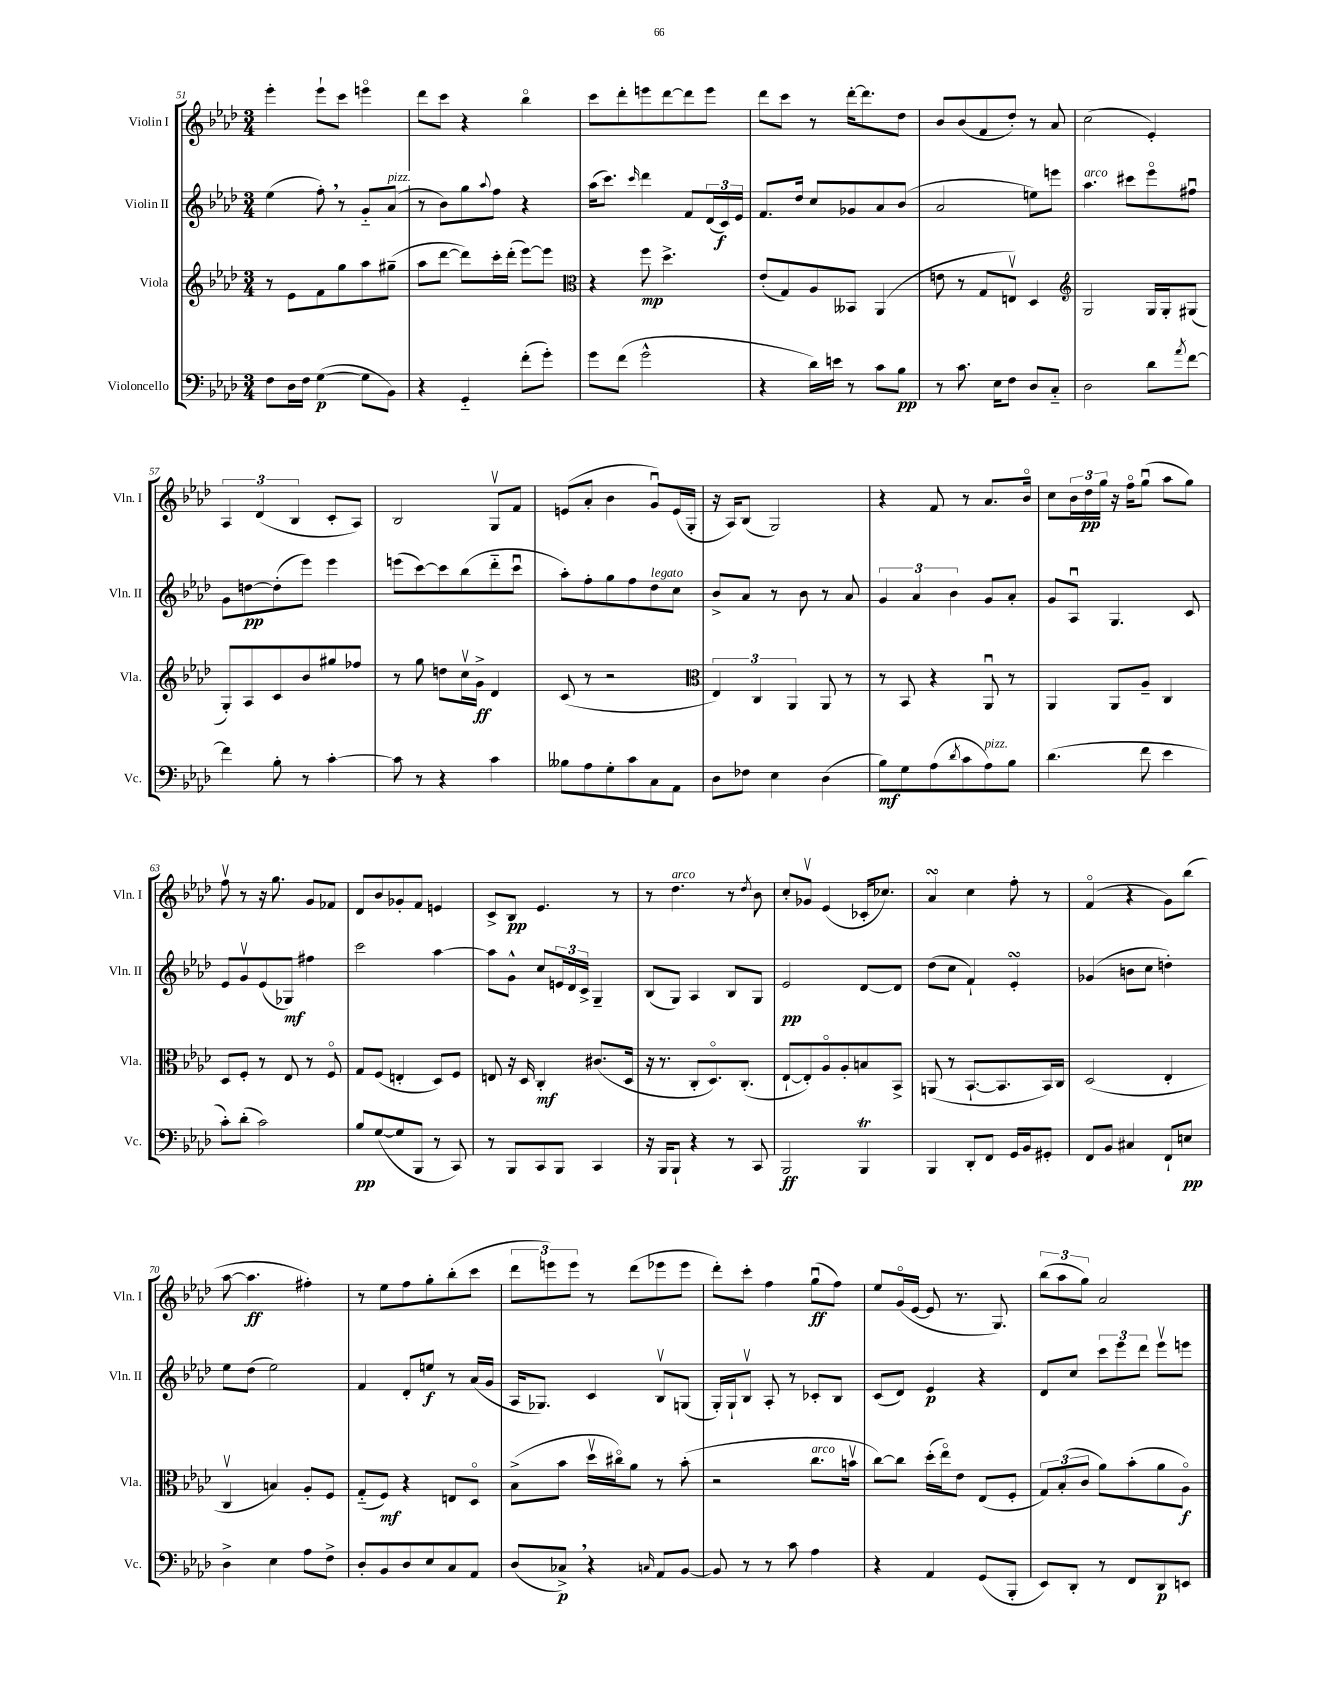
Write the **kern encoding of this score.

**kern	**kern	**kern	**kern
*staff4	*staff3	*staff2	*staff1
*clefF4	*clefG2	*clefG2	*clefG2
*k[b-e-a-d-]	*k[b-e-a-d-]	*k[b-e-a-d-]	*k[b-e-a-d-]
*M3/4	*M3/4	*M3/4	*M3/4
8F\L	8r	(4ee-\	4eee-'\
16D-\L	8e-\L	.	.
16F\JJ	.	.	.
([4G\	8f\	8ff'\)	8eee-`\L
.	8gg\	8r	8ccc\J
8G\]L	8aa-\	8g'~/L	4eeeo\
8BB-\J)	(8gg#~\J	(8a-/J	.
=	=	=	=
4r	8aa-\L	8r	8ddd-\L
.	[8ddd-\J	8b-\L)	8ccc\J
4GG'~/	8ddd-\]L)	8gg\	4r
.	.	8qqaa-/	.
.	16ccc'\L	8ff\J	.
.	(16ddd-'\JJ	.	.
(8f'\L	[8eee-\L)	4r	4bb-o\
8g'\J)	8eee-\]J	.	.
=	=	=	=
*	*clefC3	*	*
8g\L	4r	(16aa-\LK	8ccc\L
.	.	8.ccc\J)	.
(8f\J	.	.	8ddd-'\
.	.	16qqccc/	.
2g^^\	8ff\	4ddd-\	8eee\
.	4.dd-^\	.	[8ddd-\
.	.	8f/L	8ddd-\]
.	.	(24d-/L	8eee\J
.	.	24c/)	.
.	.	24e-/JJ	.
=	=	=	=
4r	(8e-'/L	8.f/L	8ddd-\L
.	8G/)	.	8ccc\J
.	.	16dd-/Jk	.
16d-\LL)	8A-/	8cc/L	8r
16e\JJ	.	.	.
8r	8BB--/J	8g-/	[16ddd-'\LK
.	.	.	8.ddd-\]
8c\L	(4AA-/	8a-/	.
8B-\J	.	(8b-/J	8dd-\J
=	=	=	=
8r	8e\	2a-/	8b-/L
8.c\	8r	.	(8b-/
.	8G/L	.	8f/
16E-\LK	.	.	.
8F\J	8Ev/J)	.	8dd-'/J)
8D-/L	4D-/	8ee\L)	8r
8C'~/J	.	8eee\J	8a-/
=	=	=	=
*	*clefG2	*	*
2D-\	2G/	4.aa-\	(2cc\
.	.	8ccc#\L	.
8d-\L	16G/LL	8eee-o\	4e-'/)
.	16G'/J	.	.
8qa-/	.	.	.
[8f\J	(8G#/J	8ff#u\J	.
=	=	=	=
4f\]	8G'/L)	8g\L	6A-/
.	8A-/	[8dd\	.
.	.	.	(6d-/
8B-'\	8c/	(8dd'\]	.
.	.	.	6B-/
8r	8b-/	8eee-\J)	.
[4c'\	8gg#/	4eee-\	8c'/L
.	8ff-/J	.	8A-/J)
=	=	=	=
8c\]	8r	(8eee\L	2B-/
8r	8gg\	[8ccc\)	.
4r	8dd\L	8ccc\]	.
.	16ccv\L	(8bb-\	.
.	16g^\JJ	.	.
4c\	4d-/	8ddd-'~\	8Gv/L
.	.	8cccu\J	8f/J
=	=	=	=
8B--\L	(8c/	8aa-'\L)	(8e/L
8A-\	8r	8ff'\	8a-'/J
8G'\	2r	8gg\	4b-\
8c\	.	8ff\	.
8C\	.	8dd-\	8gu/L)
8AA-\J	.	8cc\J	(16e/L
.	.	.	16G'/JJ
=	=	=	=
*	*clefC3	*	*
8D-\L	6E-/)	8b-^/L	16r
.	.	.	16A-/LK)
8F-\J	.	8a-/J	(8B-/J
.	6C/	.	.
4E-\	.	8r	2G/)
.	6AA-/	.	.
.	.	8b-\	.
(4D-\	8AA-/	8r	.
.	8r	8a-/	.
=	=	=	=
8B-\L)	8r	6g/	4r
8G\	8BB-/	.	.
.	.	6a-/	.
(8A-\	4r	.	8f/
.	.	6b-\	.
8qd-/	.	.	.
8c\	.	.	8r
8A-\)	8AA-u/	8g/L	8.a-/L
8B-\J	8r	8a-'/J	.
.	.	.	16b-o/Jk
=	=	=	=
(4.d-\	4AA-/	8g/L	8cc\L
.	.	8A-u/J	24b-\L
.	.	.	24dd-\
.	.	.	24gg\JJ
.	8AA-/L	4.G/	16r
.	.	.	16ffo\LK
8f\	8A-~/J	.	(8ggu\J
4e-\	4C/	.	8aa-\L
.	.	8c/	8gg\J)
=	=	=	=
8c'\L)	8D-/L	8e-/L	8ffv\
(8d-'\J	8F'/J	8gv/	8r
2c\)	8r	(8e-/	16r
.	.	.	8.gg\
.	8E-/	8G-/J)	.
.	8r	4ff#\	8g/L
.	8Fo/	.	8f-/J
=	=	=	=
8B-/L	8G/L	2ccc\	8d-/L
([8G/	(8F/J	.	8b-/
8G/]	4E'/	.	8g-'/
8BBB-/J	.	.	8f/J
8r	8D-/L)	[4aa-\	4e/
8CC/)	8F/J	.	.
=	=	=	=
8r	8E/	8aa-\]L	8c^/L
8BBB-/L	16r	8g^^\J	8B-/J
.	16D-/	.	.
8CC/	4C'/	8cc/L	4.e-/
8BBB-/J	.	24e/L	.
.	.	24d-/	.
.	.	24c^/JJ	.
4CC/	(8.c#/L	4G~/	.
.	.	.	8r
.	16D-/Jk	.	.
=	=	=	=
16r	16r	(8B-/L	8r
16BBB-/LK	8.r	.	.
8BBB-`/J	.	8G/J)	4.dd-\
4r	8C'/L	4A-/	.
.	8.D-o/)	.	.
8r	.	8B-/L	8r
.	(8.C'/J	.	.
.	.	.	8qdd-/
8CC/	.	8G/J	8b-\
=	=	=	=
2BBB-/	[8E-`/L	2e-/	8cc'/L
.	8E-'/])	.	8g-v/J
.	8A-o/	.	(4e-/
.	8A-'/	.	.
4BBB-/	8B/	[8d-/L	16c-'/LK
.	.	.	8.cc-/J)
.	8BB-^/J	8d-/]J	.
=	=	=	=
4BBB-/	(8AA/	(8dd-\L	4a-/
.	8r	8cc\J	.
8DD-'/L	[8.BB-`/L	4f`/)	4cc\
8FF/J	.	.	.
.	8.BB-/]	.	.
16GG/LL	.	4e-'/	8ff'\
16BB-/J	.	.	.
8GG#'/J	16BB-/L)	.	8r
.	16C/JJ	.	.
=	=	=	=
8FF/L	(2D-/	(4g-/	(4fo/
8BB-/J	.	.	.
4C#/	.	8b\L	4r
.	.	8cc\J	.
8FF`/L	4E-'/	4dd'\)	8g\L)
8E/J	.	.	(8bb-\J
=	=	=	=
4D-^\	4Cv/	8ee-\L	[8aa-\
.	.	(8dd-\J	4.aa-\]
4E-\	4B/)	2ee-\)	.
8A-\L	8A-'/L	.	4ff#'\)
8F^\J	8F/J	.	.
=	=	=	=
8D-'/L	(8G'~/L	4f/	8r
8BB-/	8F/J)	.	8ee-\L
8D-/	4r	8d-'/L	8ff\
8E-/	.	8ee/J	8gg'\
8C/	8E/L	8r	(8bb-'\
8AA-/J	8D-o/J	(16a-/LL	8ccc\J
.	.	16g/JJ	.
=	=	=	=
(8D-/L	(8B-^\L	16A-/LK	12ddd-\L
.	.	8.G-/J)	.
.	.	.	12eee\)
8C-^/J)	8b-\J	.	.
.	.	.	12eee\J
4r	16dd-v\LL	4c/	8r
.	16cc#o\J)	.	.
.	8a-\J	.	(8ddd-\L
16qqC/	.	.	.
8AA-/L	8r	8B-v/L	8eee-\
[8BB-/J	(8b-'\	(8G/J	8eee-\J
=	=	=	=
8BB-/]	2r	16G'/LL)	8ddd-'\L)
.	.	16G`/J	.
8r	.	8B-v/J	8ccc'\J
8r	.	8A-'/	4ff\
8c\	.	8r	.
4A-\	8.cc\L	8c-'/L	(8ggu\L
.	.	8B-/J	8ff\J)
.	16bv\Jk	.	.
=	=	=	=
4r	[8cc\L)	(8c/L	8ee-/L
.	8cc\]J	8d-/J)	(16go/L
.	.	.	[16e-/JJ
4AA-/	(16dd-'\LL	4e-/	8e-/]
.	16ee-o\J)	.	.
.	8e-\J	.	8.r
(8GG/L	(8E-/L	4r	.
.	.	.	8.G/)
8BBB-'/J	8F'/J	.	.
=	=	=	=
8EE-/L)	12G/L)	8d-/L	(12bb-\L
.	(12B-'/	.	12aa-\
8DD-'/J	.	8cc/J	.
.	12c/J	.	12gg\J)
8r	8a-\L)	12ccc\L	2a-/
.	.	12eee-\	.
8FF/L	(8b-'\	.	.
.	.	12ddd-\J	.
8DD-/	8a-\	8eee-v\L	.
8EE/J	8A-o\J)	8eee\J	.
==	==	==	==
*-	*-	*-	*-
